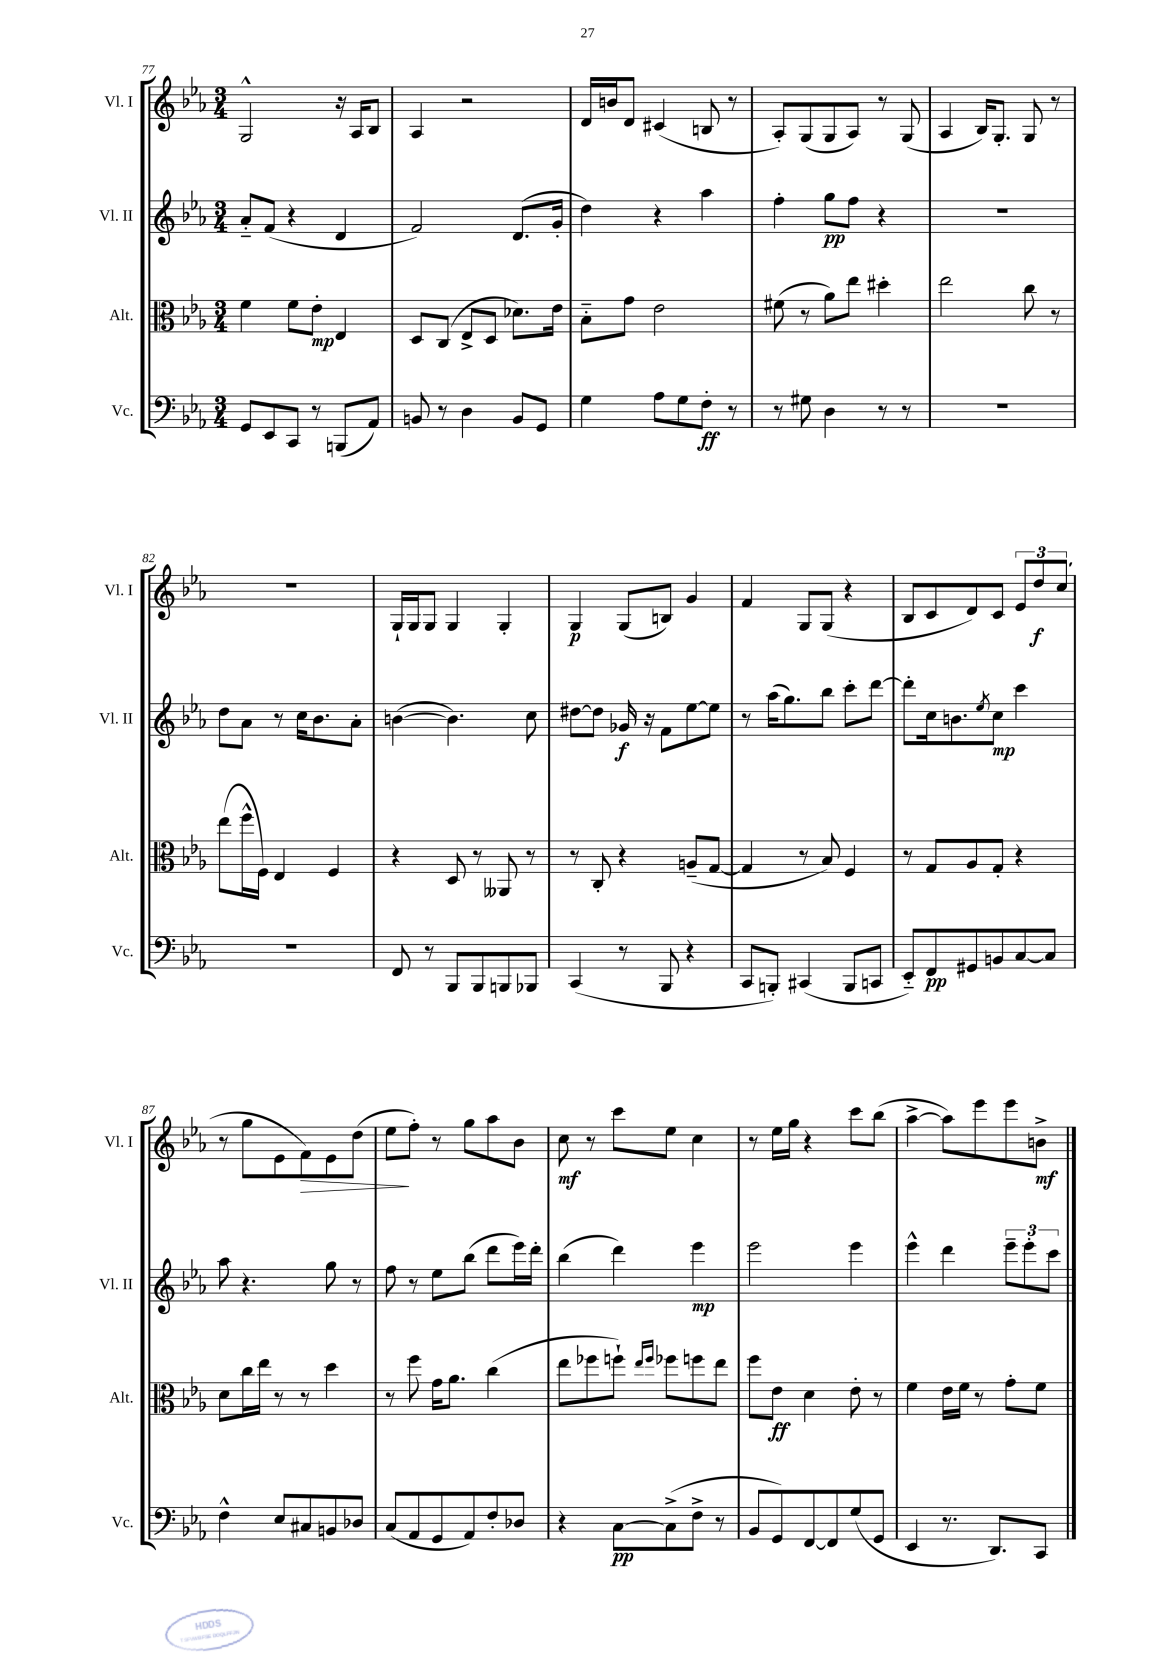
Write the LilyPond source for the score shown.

<<
\new StaffGroup <<
\new Staff = "s0" \with { instrumentName = "Vl. I" shortInstrumentName = "Vl. I" } {
    \clef treble \key ees \major \numericTimeSignature \time 3/4
    g2-^ r16 aes16 bes8 |
    aes4 r2 |
    d'16 b'16 d'8 cis'4( b8 r8 |
    aes8-.) g8( g8 aes8) r8 g8( |
    aes4 bes16) g8.-. g8 r8 |
    R2. |
    g16-! g16 g8 g4 g4-. |
    g4\p g8( b8) g'4 |
    f'4 g8 g8( r4 |
    bes8 c'8 d'8) c'8 \tuplet 3/2 { ees'8 d''8\f c''8( } |
    r8 g''8 ees'8 f'8\>) ees'8 d''8( |
    ees''8\! f''8-.) r8 g''8 aes''8 bes'8 |
    c''8\mf r8 c'''8 ees''8 c''4 |
    r8 ees''16 g''16 r4 c'''8 bes''8( |
    aes''4~-> aes''8) ees'''8 ees'''8 b'8->\mf \bar "|." |
}
\new Staff = "s1" \with { instrumentName = "Vl. II" shortInstrumentName = "Vl. II" } {
    \clef treble \key ees \major \numericTimeSignature \time 3/4
    aes'8-_ f'8( r4 d'4 |
    f'2) d'8.( g'16-. |
    d''4) r4 aes''4 |
    f''4-. g''8\pp f''8 r4 |
    R2. |
    d''8 aes'8 r8 c''16 bes'8. aes'8-. |
    b'4~( b'4.) c''8 |
    dis''8~ dis''8 ges'16\f r16 f'8 ees''8~ ees''8 |
    r8 aes''16( g''8.) bes''8 c'''8-. d'''8~ |
    d'''8-. c''16 b'8. \acciaccatura { ees''8 } c''8\mp c'''4 |
    aes''8 r4. g''8 r8 |
    f''8 r8 ees''8 bes''8( d'''8 ees'''16) d'''16-. |
    bes''4( d'''4) ees'''4\mp |
    ees'''2 ees'''4 |
    ees'''4-^ d'''4 \tuplet 3/2 { ees'''8-- ees'''8-. c'''8 } \bar "|." |
}
\new Staff = "s2" \with { instrumentName = "Alt." shortInstrumentName = "Alt." } {
    \clef alto \key ees \major \numericTimeSignature \time 3/4
    f'4 f'8 ees'8-.\mp ees4 |
    d8 c8( ees8-> d8 des'8.) ees'16 |
    bes8-_ g'8 ees'2 |
    fis'8( r8 aes'8) ees''8 dis''4-. |
    ees''2 c''8 r8 |
    ees''8( f''16-^ f16) ees4 f4 |
    r4 d8 r8 aeses,8 r8 |
    r8 c8-. r4 a8--( g8~ |
    g4 r8 bes8) f4 |
    r8 g8 aes8 g8-. r4 |
    d'8 c''16 ees''16 r8 r8 d''4 |
    r8 f''8 g'16 aes'8. c''4( |
    ees''8 fes''8 f''8-!) \grace { ees''16 f''16 } fes''8 f''8 ees''8 |
    f''8 ees'8\ff d'4 ees'8-. r8 |
    f'4 ees'16 f'16 r8 g'8-. f'8 \bar "|." |
}
\new Staff = "s3" \with { instrumentName = "Vc." shortInstrumentName = "Vc." } {
    \clef bass \key ees \major \numericTimeSignature \time 3/4
    g,8 ees,8 c,8 r8 b,,8( aes,8) |
    b,8 r8 d4 b,8 g,8 |
    g4 aes8 g8 f8-.\ff r8 |
    r8 gis8 d4 r8 r8 |
    R2. |
    R2. |
    f,8 r8 bes,,8 bes,,8 b,,8 bes,,8 |
    c,4( r8 bes,,8 r4 |
    c,8 b,,8-.) cis,4( b,,8 c,8 |
    ees,8-_) f,8\pp gis,8 b,8 c8~ c8 |
    f4-^ ees8 cis8 b,8 des8 |
    c8( aes,8 g,8 aes,8) f8-. des8 |
    r4 c8~\pp c8->( f8-> r8 |
    bes,8 g,8) f,8~ f,8 g8( g,8 |
    ees,4 r8. d,8.) c,8 \bar "|." |
}
>>
>>
\layout { \context { \Score currentBarNumber = #77 } }
